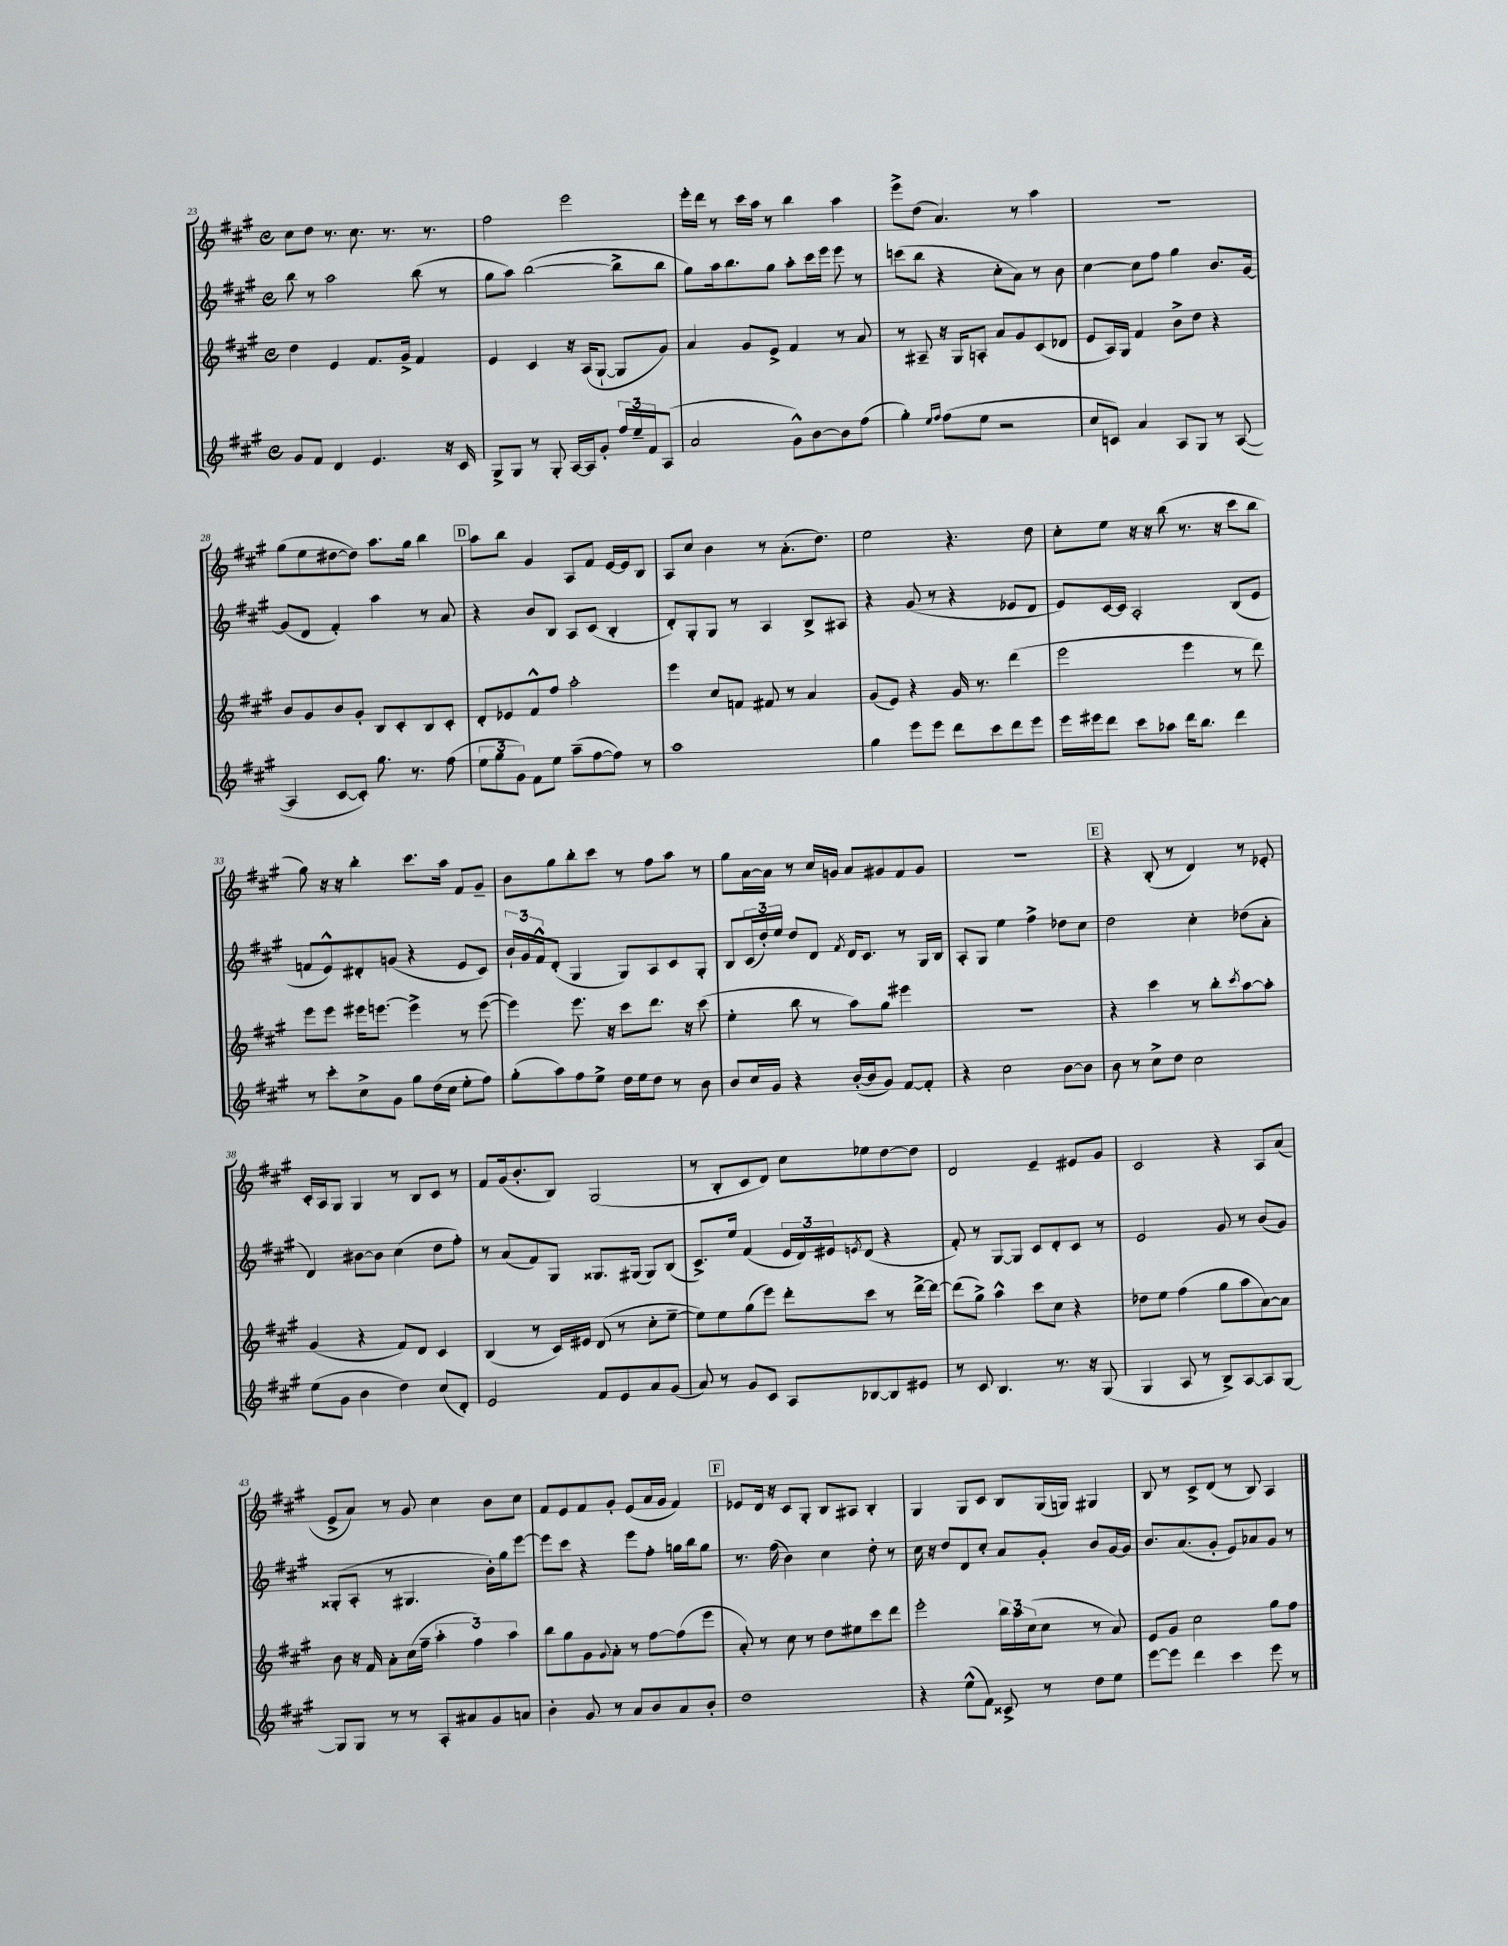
<<
\new StaffGroup <<
\new Staff = "s0" {
    \clef treble \key a \major \defaultTimeSignature \time 4/4
    cis''8 d''8 r8. cis''8. r8. r8. |
    fis''2 e'''2 |
    e'''16-. d'''16 r8 cis'''16 a''16 r8 b''4 a''4 |
    e'''8-> d''8( a'4.) r8 a''4 |
    r1 |
    gis''8( e''8 dis''8~ dis''8) a''8. gis''16 b''4 |
    \mark \markup { \box "D" } a''8 b''8 gis'4 a8 fis'8 e'16~ e'16 b8 |
    a8 cis''8 b'4 r8 a'8.-.( d''8.) |
    e''2 r4. d''8 |
    cis''8-. e''8 r16 r16 b''8( r8. r16 cis'''8 b''8 |
    gis''8) r16 r16 b''4-. cis'''8. a''16 fis'8 gis'8-- |
    b'8 gis''8 b''8-. cis'''8 r8 fis''8 a''8 r8 |
    gis''8 a'16~ a'16 r8 cis''16 g'16 a'8 gis'8 fis'8 gis'8 |
    R1 |
    \mark \markup { \box "E" } r4 b8-.( r8 d'4) r8 ees'8-. |
    cis'16-. a16 gis8 gis4 r8 b8 cis'8 r8 |
    fis'8 gis'16( b'8.-. b8) gis2( |
    r8 b8-. cis'8 d'8) cis''8 ees''8 d''8~ d''8 |
    d'2 e'4-- eis'8 gis'8 |
    cis'2 r4 a8 a'8( |
    e'8-> a'8) r8 gis'8 cis''4 b'8 cis''8 |
    fis'8 e'8 fis'8 gis'8-. e'8( a'16 gis'16 fis'4) |
    \mark \markup { \box "F" } ees'8 d'16 r16 cis'8 gis8-. b8 ais8 b4-. |
    gis4 gis8 cis'8 b8 gis16( g16) gis4 |
    b8 r8 cis'8-> d'8( r8 b8) a4 \bar "|." |
}
\new Staff = "s1" {
    \clef treble \key a \major \defaultTimeSignature \time 4/4
    b''8 r8 a''2 b''8( r8 |
    gis''8 a''8) b''2~( b''8-> b''8 |
    gis''8) a''16 b''8. gis''8 a''8-. cis'''16 e'''16 e'''8 r8 |
    c'''8( b''8 r4 cis''8-. a'8) r8 b'8 |
    cis''4~ cis''8 fis''8 gis''4 b'8. gis'16~ |
    gis'8( d'8 fis'4-.) a''4 r8 a'8 |
    \mark \markup { \box "D" } r4 b'8 b8 a8 cis'8( b4-. |
    d'8-.) gis8-. gis8 r8 a4 b8-> ais8 |
    r4 gis'8( r8 r4 ees'8 d'8 |
    e'8) cis'16~ cis'16 a2-. b8( e'8 |
    f'8 e'8-^) dis'8-. g'8( r4 e'8 cis'8) |
    \tuplet 3/2 { b'16-! gis'16 fis'16-^ } d'8-.( gis4 gis8) a8 cis'8 gis8-. |
    b8 \tuplet 3/2 { cis'16( d''16-.) e''16 } d''8 d'8 \acciaccatura { fis'8 } d'16 cis'8. r8 gis16 b16 |
    a8-. gis8 e''4 fis''4-> des''8 cis''8 |
    \mark \markup { \box "E" } d''2 cis''4-. des''8( a'8-. |
    d'4) bis'8~ bis'8 cis''4( d''8 fis''8-.) |
    r8 a'8( fis'8) gis8 gisis8. gis16( gis8) b8( |
    cis'8.->) e''16 fis'4( \tuplet 3/2 { e'16 d'16) eis'16 } \acciaccatura { e'8 } d'8( r4 |
    fis'8-.) r8 gis8~ gis8 cis'8 d'8-. cis'8 r8 |
    e'2 gis'8 r8 b'8( gis'8) |
    gisis8-.( a8-. r8 gis4. b'16-.) gis''16 e'''8~ |
    e'''8 cis'''8 r4 e'''8 fis''8-. g''16 b''16 g''8 |
    \mark \markup { \box "F" } r8. fis''16( b'4) cis''4 d''8-. r8 |
    cis''16 r16 d''8 d'8 cis''8-. a'8 gis'8-. b'8 gis'16~ gis'16 |
    b'8. a'8.( gis'8-. e'8) aes'8 gis'8 r8 \bar "|." |
}
\new Staff = "s2" {
    \clef treble \key a \major \defaultTimeSignature \time 4/4
    d''4 e'4 fis'8. gis'16-> fis'4 |
    e'4 cis'4 r16 a16( gis8~-! gis8 gis'8) |
    a'4 gis'8 e'8-> fis'4 r8 a'8 |
    r8 ais8-- r16 gis16 a8-. a'8 gis'8 cis'8( des'8 |
    e'8 a16) gis16 fis'4 b'8-> d''8 r4 |
    b'8 gis'8 b'8 gis'8-. b8 cis'8-. b8 cis'8-. |
    \mark \markup { \box "D" } d'8-. ees'8 fis'8-^ fis''8 a''2-. |
    e'''4 cis''8 f'8 fis'8 r8 a'4 |
    gis'8( e'8) r4 gis'16 r8. d'''4( |
    e'''2 e'''4 r8 d'''8) |
    e'''8 e'''8 eis'''16 e'''8.~ e'''4-> r8 e'''8~( |
    e'''4) e'''8. r16 cis'''8 d'''8. r16 cis'''8( |
    e''4-. b''8 r8 a''8) gis''8 eis'''4 |
    R1 |
    \mark \markup { \box "E" } r4 cis'''4 r8 b''8-. \acciaccatura { cis'''8 } a''8~ a''8-. |
    gis'4( r4 fis'8) d'8 cis'4 |
    b4( r8 cis'16) eis'16 d'8( r8 cis''8-. e''8~-- |
    e''8) e''8 gis''8( e'''8) d'''8-. cis'''8 r8 d'''16~-> d'''16~ |
    d'''8( gis''8->) a''4-^ cis'''8 cis''8 r4 |
    des''8 e''8 fis''4( gis''8 a''8 a'8~) a'8 |
    b'8 r16 fis'16 a'8-. cis''16( fis''16-- \tuplet 3/2 { a''4-. fis''4) a''4 } |
    b''8 gis''8 gis'8 \appoggiatura { gis'8 } a'8-. r8 fis''8~ fis''8( e'''8 |
    \mark \markup { \box "F" } a'8-.) r8 cis''8 r8 d''8 eis''8 cis'''8 d'''8 |
    e'''2-. \tuplet 3/2 { b''16 a''16 cis''16( } cis''8 r8 a'8) |
    e'8 gis'8 cis''2 gis''8 fis''8 \bar "|." |
}
\new Staff = "s3" {
    \clef treble \key a \major \defaultTimeSignature \time 4/4
    gis'8 fis'8 d'4 e'4. r16 cis'16 |
    gis8-> gis8 r8 gis8-. a16~ a16 gis'8-. \tuplet 3/2 { fis''16 e''16-- fis'16 } a8( |
    a'2 gis'8-^) b'8~ b'8 fis''8( |
    gis''4-.) \grace { e''16 fis''16 } fis''8( e''8 r2 |
    cis''8 c'8) a'4 a8 gis8 r8 a8~( |
    a4 cis'8~ cis'8-.) gis''8. r8. fis''8( |
    \mark \markup { \box "D" } \tuplet 3/2 { e''8 gis''8 gis'8) } fis'8 e''8 a''8--( fis''8~ fis''8) r8 |
    a''1 |
    gis''4 e'''8 e'''8 d'''8 cis'''8 d'''8 e'''8 |
    e'''16 eis'''16 d'''8 cis'''8 aes''8 d'''16 b''8. d'''4 |
    r8 cis'''8-. cis''8-> gis'8 gis''8 d''16( cis''16 e''8-. fis''8) |
    gis''8-.( a''8) fis''8 e''8-> d''16 e''16 d''8 r8 b'8 |
    b'8 cis''16 gis'16 r4 b'16~-.( b'16 gis'8) fis'8~ fis'8-. |
    r4 cis''2 b'8~ b'8 |
    \mark \markup { \box "E" } b'8 r8 cis''8-> d''8 cis''2 |
    e''8( gis'8 b'4 d''4) cis''8( d'8-.) |
    e'2 fis'8 e'8 a'8 gis'8( |
    a'8) r8 gis'8 cis'8 a8 bes8~ bes8 eis'8 |
    r8 cis'8 b4. r8. r16 gis8( |
    gis4 a8 r8 b8->) a8~ a8 gis8~ |
    gis8 gis8 r8 r8 a8-. ais'8 gis'8 a'8 |
    b'4-. gis'8 r8 a'8 b'8 a'8 b'8-. |
    \mark \markup { \box "F" } d''1 |
    r4 e''8-^( fis'8) cisis'8-> r8 d''8 e''8 |
    e'''8~ e'''8 d'''4 cis'''4 e'''8 r8 \bar "|." |
}
>>
>>
\layout { \context { \Score currentBarNumber = #23 } }
